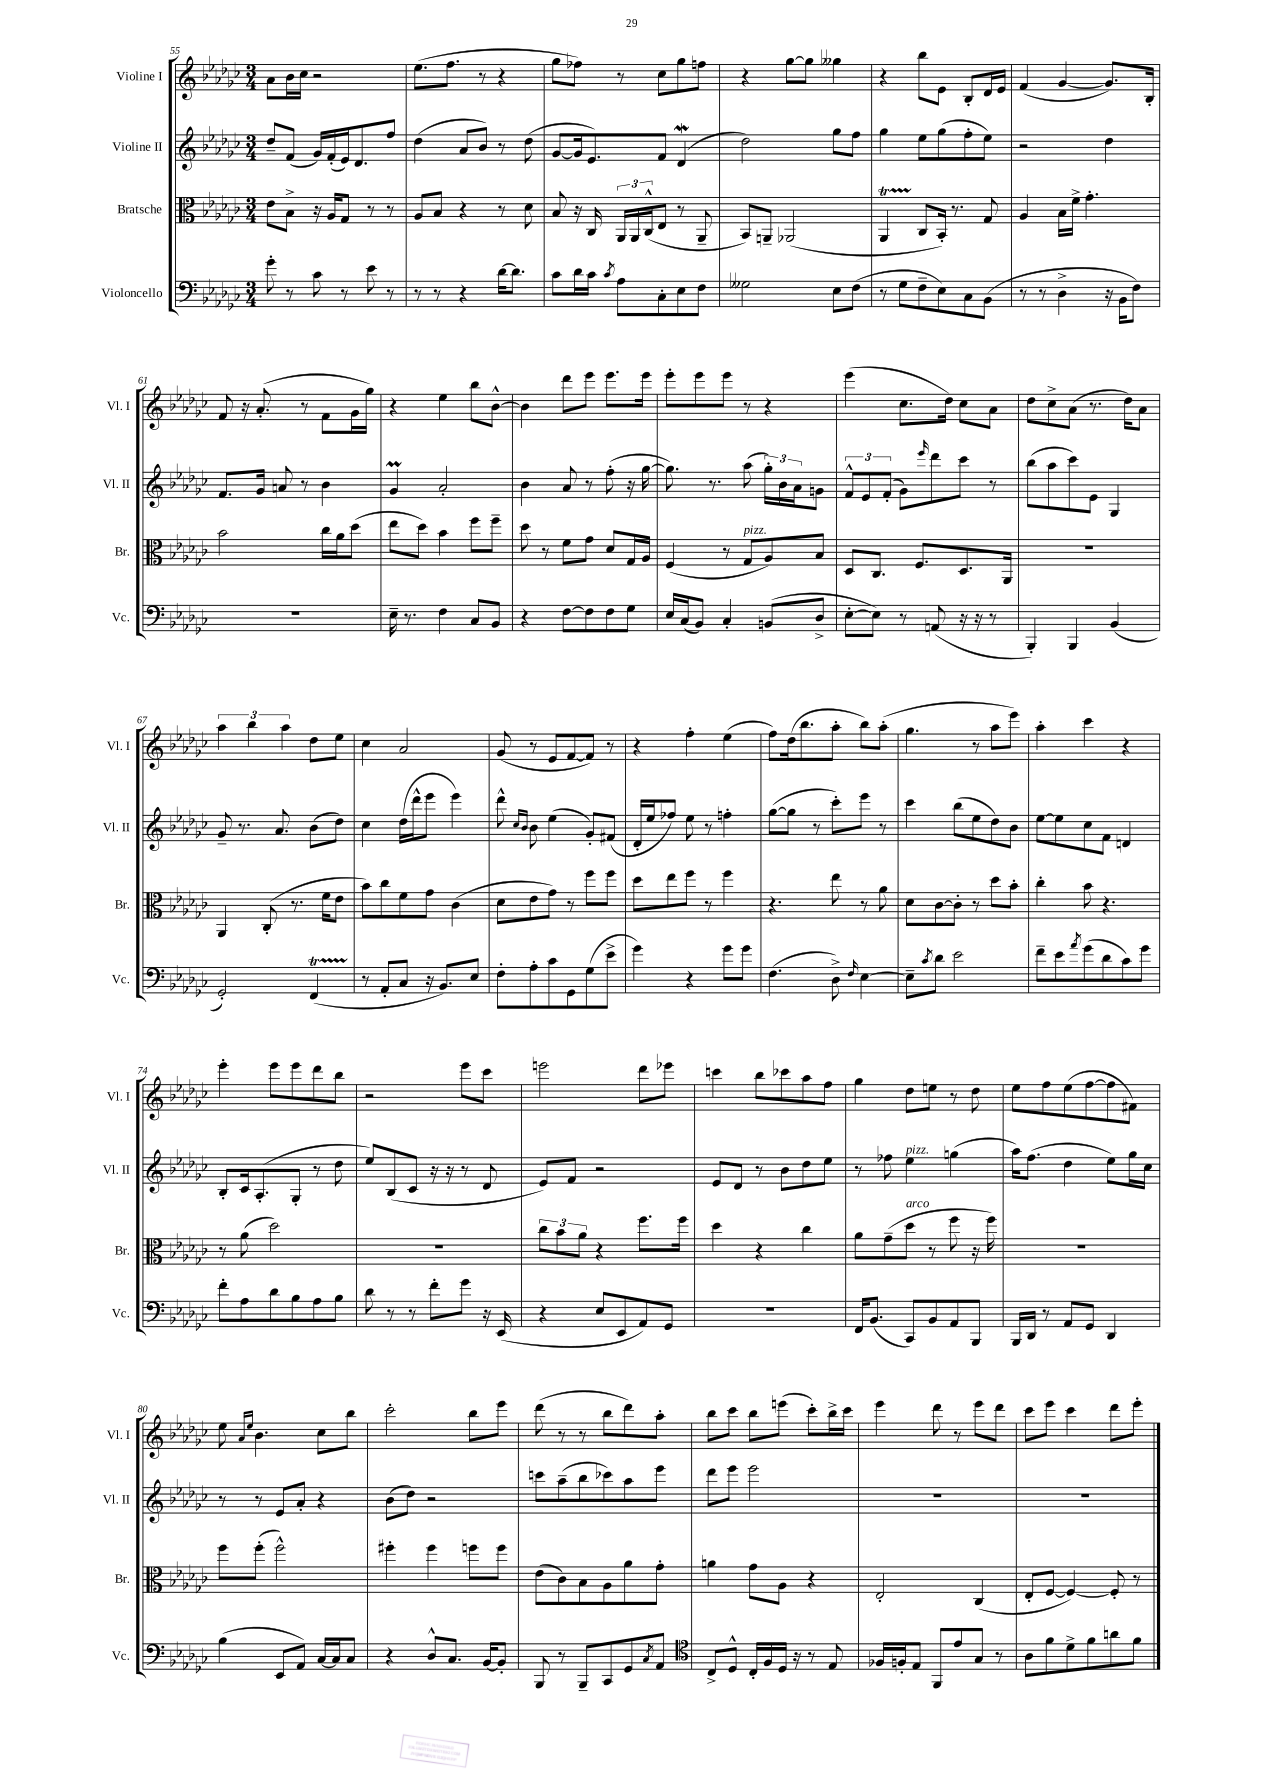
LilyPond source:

<<
\new StaffGroup <<
\new Staff = "s0" \with { instrumentName = "Violine I" shortInstrumentName = "Vl. I" } {
    \clef treble \key ges \major \numericTimeSignature \time 3/4
    aes'8 bes'16 ces''16 r2 |
    ees''8.( f''8. r8 r4 |
    ges''8 fes''8) r8 ces''8 ges''8 f''8 |
    r4 ges''8~ ges''8 geses''4 |
    r4 bes''8 ees'8 bes8-. des'16 ees'16 |
    f'4( ges'4~ ges'8.) bes16-. |
    f'8 r16 aes'8.-.( r8 f'8 ges'16 ges''16) |
    r4 ees''4 bes''8 bes'8~-^ |
    bes'4 des'''8 ees'''8 ees'''8. ees'''16 |
    ees'''8-. ees'''8 ees'''8 r8 r4 |
    ees'''4( ces''8. des''16) ces''8 aes'8 |
    des''8 ces''8-> aes'8( r8. des''16) aes'8 |
    \tuplet 3/2 { aes''4 bes''4 aes''4 } des''8 ees''8 |
    ces''4 aes'2 |
    ges'8( r8 ees'8 f'8~ f'8) r8 |
    r4 f''4-. ees''4( |
    f''8) des''16( bes''8. aes''8-. bes''8) aes''8-.( |
    ges''4. r8 aes''8 ees'''8) |
    aes''4-. ces'''4 r4 |
    ees'''4-. ees'''8 ees'''8 des'''8 bes''8 |
    r2 ees'''8 ces'''8 |
    e'''2 des'''8 ees'''8 |
    c'''4 bes''8 ces'''8 aes''8 f''8 |
    ges''4 des''8 e''8 r8 des''8 |
    ees''8 f''8 ees''8( f''8~ f''8 fis'8) |
    ees''8 \grace { aes'16 ees''16 } bes'4. ces''8 bes''8 |
    ces'''2-. bes''8 ees'''8 |
    des'''8( r8 r8 bes''8 des'''8) aes''8-. |
    bes''8 ces'''8 bes''8 e'''8( ces'''8-.) bes''16-> ces'''16 |
    ees'''4 des'''8 r8 ees'''8 des'''8 |
    ces'''8 ees'''8 ces'''4 des'''8 ees'''8-. \bar "|." |
}
\new Staff = "s1" \with { instrumentName = "Violine II" shortInstrumentName = "Vl. II" } {
    \clef treble \key ges \major \numericTimeSignature \time 3/4
    des''8-- f'8( ges'16) f'16-.( ees'16) des'8. f''8 |
    des''4( aes'8 bes'8) r8 des''8( |
    ges'8~ ges'16 ees'8.) f'8 des'4\mordent( |
    des''2) ges''8 f''8 |
    ges''4 ees''8 ges''8( f''8-. ees''8) |
    r2 des''4 |
    f'8. ges'16 a'8 r8 bes'4 |
    ges'4\prall aes'2-. |
    bes'4 aes'8 r8 f''8-.( r16 ges''16~ |
    ges''8.) r8. aes''8( \tuplet 3/2 { ges''16-.) bes'16 aes'16 } g'8 |
    \tuplet 3/2 { f'8-^ ees'8 f'8-.( } ges'8) \grace { ees'''16 } des'''8 ces'''8 r8 |
    bes''8( aes''8 ces'''8) ees'8 ges4 |
    ges'8-- r8. aes'8. bes'8( des''8) |
    ces''4 des''16( des'''16-^ ees'''8 ees'''4) |
    des'''8-^ \grace { ces''16 bes'16 } bes'8 ees''4( ges'8-.) fis'8( |
    des'16-. ees''16 fes''8) ees''8 r8 f''4-. |
    ges''8~( ges''8 r8 ces'''8-.) ees'''8 r8 |
    ces'''4 bes''8( ees''8 des''8) bes'8 |
    ees''8~ ees''8 ces''8 f'8 d'4 |
    bes8-. ces'16 aes8.-.( ges8-. r8 des''8 |
    ees''8) bes8( ces'8 r16 r16 r8 des'8 |
    ees'8) f'8 r2 |
    ees'8 des'8 r8 bes'8 des''8 ees''8 |
    r8 fes''8 ees''4^\markup { \italic "pizz." } g''4( |
    aes''16) f''8.( des''4 ees''8) ges''16 ces''16 |
    r8 r8 ees'8 aes'8-. r4 |
    bes'8( des''8) r2 |
    c'''8 aes''8--( bes''8 ces'''8) aes''8 ees'''8 |
    des'''8 ees'''8 ees'''2 |
    R2. |
    R2. \bar "|." |
}
\new Staff = "s2" \with { instrumentName = "Bratsche" shortInstrumentName = "Br." } {
    \clef alto \key ges \major \numericTimeSignature \time 3/4
    ees'8 bes8-> r16 aes16 ges8 r8 r8 |
    aes8 bes8 r4 r8 des'8 |
    bes8 r16 ces16 \tuplet 3/2 { aes,16 aes,16 ces16-^( } ees8 r8 aes,8-- |
    bes,8) a,8-- aes,2( |
    aes,4\startTrillSpan ces8\stopTrillSpan bes,16-.) r8. ges8 |
    aes4 bes16 f'16-> ges'4.-. |
    bes'2 ces''16 aes'16 des''8( |
    ees''8 des''8) bes'4 f''8 f''8-- |
    des''8 r8 f'8 ges'8 des'8 ges16 aes16 |
    f4( r8 ges8^\markup { \italic "pizz." } aes8) bes8 |
    des8 ces8. f8. des8. aes,16 |
    R2. |
    aes,4 ces8-.( r8. f'16 ees'8 |
    bes'8) ces''8 f'8 ges'8 ces'4( |
    des'8 ees'8 ges'8) r8 f''8 f''8 |
    des''8 ees''8 f''8 r8 f''4 |
    r4. ees''8 r8 aes'8 |
    des'8 ces'8~ ces'8-. r8 des''8 bes'8-. |
    ces''4-. bes'8 r4. |
    r8 aes'8( des''2) |
    R2. |
    \tuplet 3/2 { ces''8 bes'8 aes'8 } r4 f''8. f''16 |
    des''4 r4 ces''4 |
    aes'8 ges'8--( des''8^\markup { \italic "arco" } r8 f''8 r16 f''16) |
    R2. |
    f''8 f''8-.( f''2-^) |
    fis''4-. fis''4 f''8 f''8 |
    ees'8( ces'8) bes8 aes8 aes'8 ges'8-. |
    a'4 ges'8 aes8 r4 |
    ees2-. ces4( |
    ees8-. f8~ f4~) f8-. r8 \bar "|." |
}
\new Staff = "s3" \with { instrumentName = "Violoncello" shortInstrumentName = "Vc." } {
    \clef bass \key ges \major \numericTimeSignature \time 3/4
    ges'8-. r8 ces'8 r8 ees'8 r8 |
    r8 r8 r4 des'16~ des'8. |
    ces'8 des'16 ces'16 \acciaccatura { ces'8 } aes8 ces8-. ees8 f8 |
    geses2 ees8 f8( |
    r8 ges8 f8-- ees8) ces8 bes,8( |
    r8 r8 des4-> r16 bes,16 f8) |
    R2. |
    ees16-- r8. f4 ces8 bes,8 |
    r4 f8~ f8 f8 ges8 |
    ees16 ces16( bes,8) ces4-. b,8( des8-> |
    ees8~-. ees8) r8 a,8( r16 r16 r8 |
    bes,,4-.) bes,,4 bes,4( |
    ges,2-.) f,4\startTrillSpan( |
    r8\stopTrillSpan aes,8-. ces8 r16 bes,8.) ees8 |
    f8-. aes8-. ces'8 ges,8 ges8( ees'8-> |
    ges'4) r4 ges'8 ges'8 |
    f4.( des8->) \grace { f16 } ees4~ |
    ees8-- \acciaccatura { ces'8 } des'8 ees'2 |
    f'8-- ees'8 \acciaccatura { aes'8 } ges'8( des'8 ces'8) ges'8 |
    f'8-. aes8 des'8 bes8 aes8 bes8 |
    des'8 r8 r8 f'8-. ges'8 r16 ees,16( |
    r4 ees8 ees,8 aes,8) ges,8 |
    R2. |
    f,16 bes,8.( ces,8) bes,8 aes,8 bes,,8 |
    bes,,16 des,16 r8 aes,8 ges,8 des,4 |
    bes4( ees,8 aes,8) ces16~ ces16 ces8 |
    r4 des8-^ ces8. bes,16~ bes,8-. |
    bes,,8 r8 bes,,8-- ces,8 ges,8 \acciaccatura { ces8 } aes,8 |
    \clef tenor ces8-> des8-^ ces16-. f16 des16 r16 r8 ees8 |
    fes16 f16-. ees8 f,8 ees'8 ges8 r8 |
    aes8 f'8 des'8-> f'8 a'8 f'8 \bar "|." |
}
>>
>>
\layout { \context { \Score currentBarNumber = #55 } }
